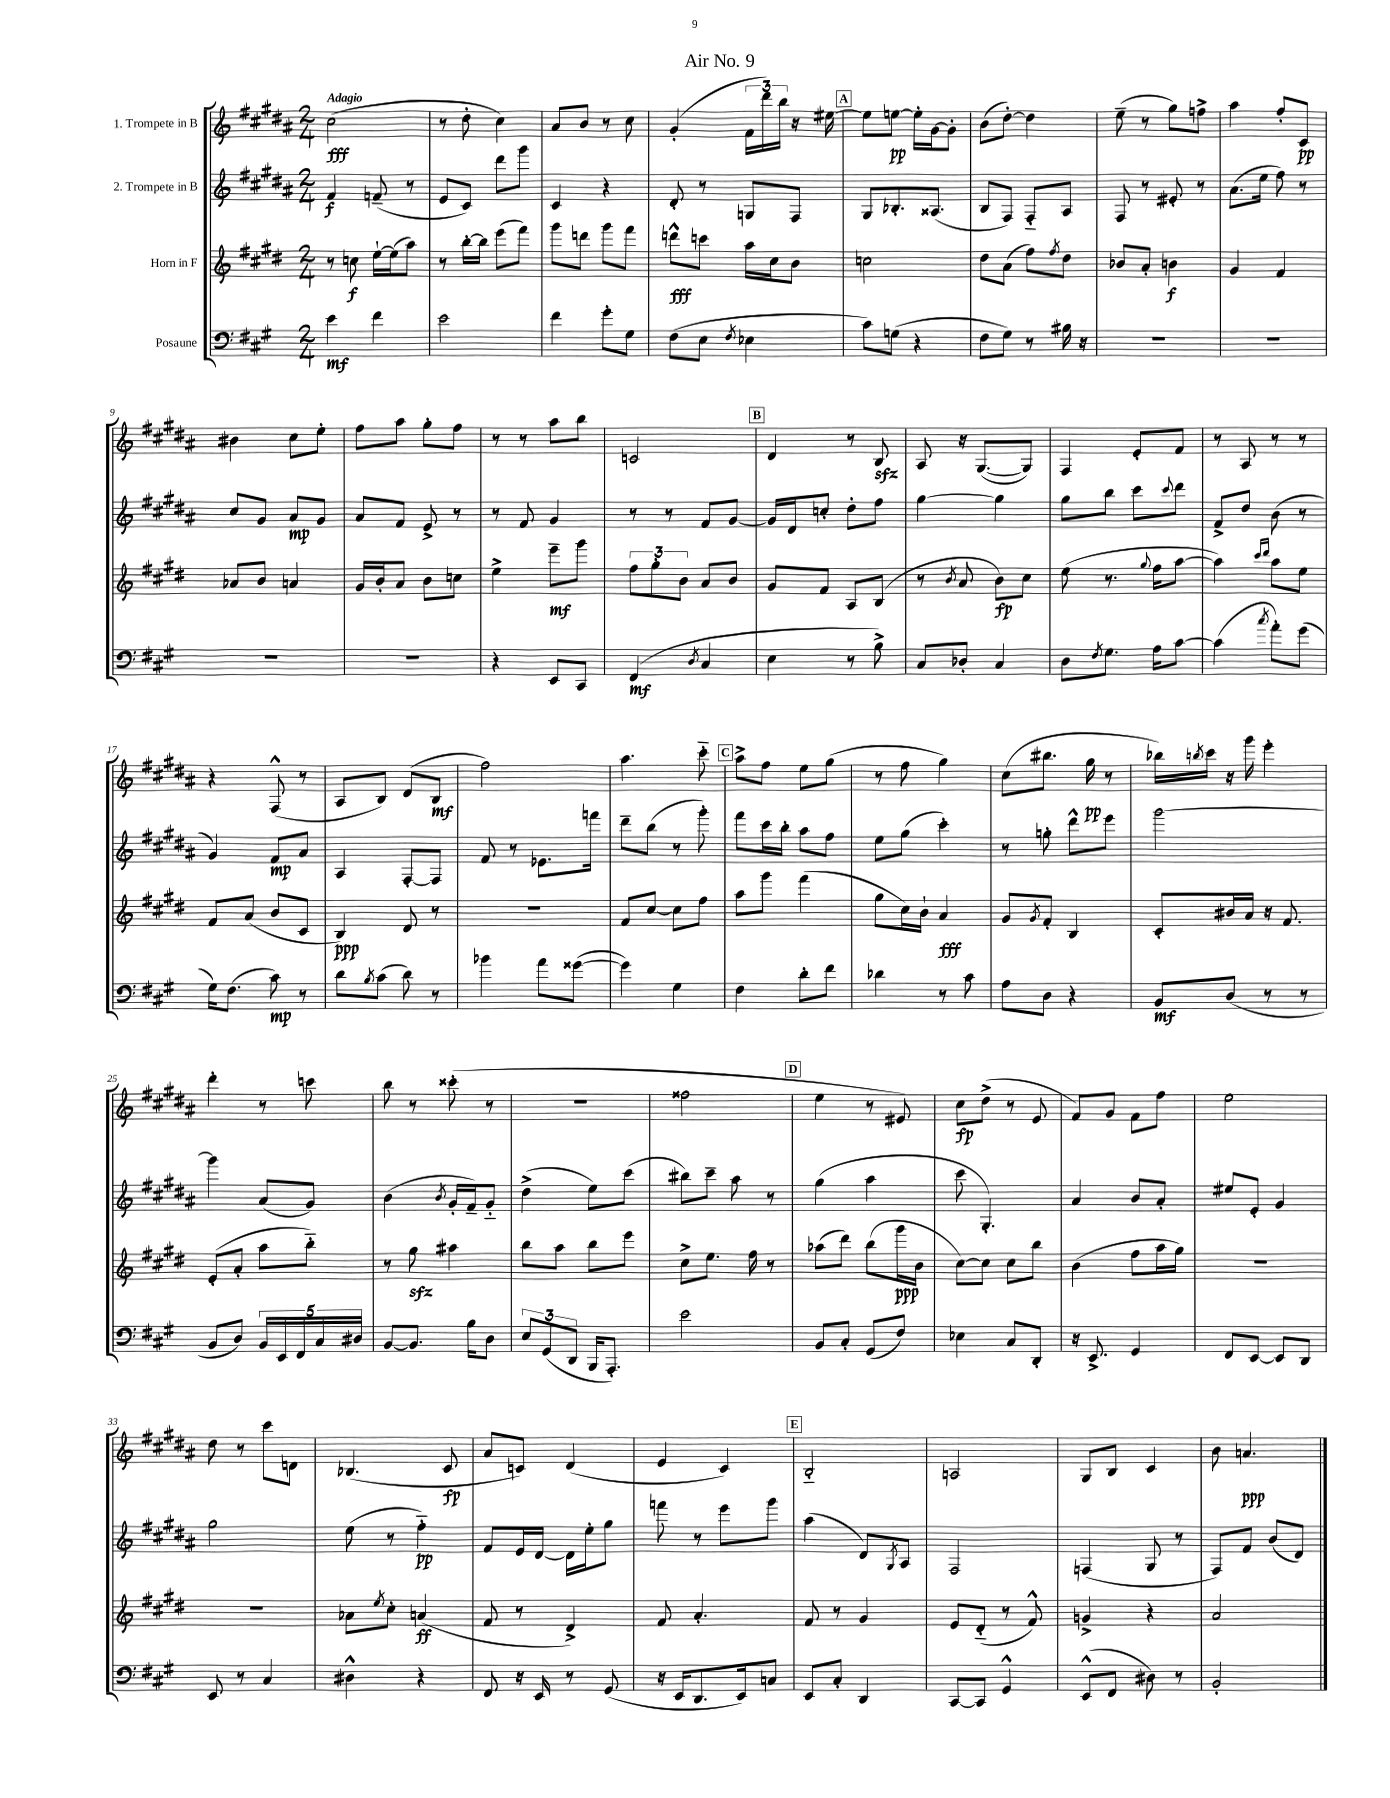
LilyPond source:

\header { title = "Air No. 9" }
<<
\new StaffGroup <<
\new Staff = "s0" \with { instrumentName = "1. Trompete in B" } {
    \clef treble \key b \major \numericTimeSignature \time 2/4 \tempo "Adagio"
    cis''2\fff( |
    r8 dis''8-. cis''4) |
    ais'8 b'8 r8 cis''8 |
    gis'4-.( \tuplet 3/2 { fis'16 dis'''16) b''16 } r16 eis''16~ |
    \mark \markup { \box "A" } eis''8 e''8~\pp e''16-. gis'16~ gis'8-. |
    b'8( dis''8~-.) dis''4 |
    e''8--( r8 gis''8) f''8-> |
    ais''4 fis''8-. cis'8\pp |
    bis'4 cis''8 e''8-. |
    fis''8 ais''8 gis''8-. fis''8 |
    r8 r8 ais''8 b''8 |
    c'2 |
    \mark \markup { \box "B" } dis'4 r8 b8\sfz |
    ais8 r16 gis8.~( gis8) |
    fis4 e'8-. fis'8 |
    r8 ais8 r8 r8 |
    r4 fis8-^( r8 |
    ais8 b8) dis'8( b8\mf |
    fis''2) |
    ais''4. cis'''8-_ |
    \mark \markup { \box "C" } ais''8-> fis''8 e''8 gis''8( |
    r8 fis''8 gis''4) |
    cis''8( bis''8. gis''16\pp r8 |
    bes''16) \acciaccatura { b''8 } cis'''16 r16 gis'''16 e'''4-. |
    dis'''4-. r8 c'''8 |
    b''8 r8 cisis'''8-.( r8 |
    R2 |
    fisis''2 |
    \mark \markup { \box "D" } e''4 r8 eis'8) |
    cis''8\fp dis''8->( r8 e'8 |
    fis'8) gis'8 fis'8 fis''8 |
    e''2 |
    dis''8 r8 cis'''8 d'8 |
    bes4.( cis'8\fp |
    ais'8 c'8) dis'4( |
    e'4 cis'4) |
    \mark \markup { \box "E" } b2-_ |
    a2 |
    gis8 b8 cis'4 |
    b'8 a'4.\ppp \bar "|." |
}
\new Staff = "s1" \with { instrumentName = "2. Trompete in B" } {
    \clef treble \key b \major \numericTimeSignature \time 2/4
    fis'4\f f'8--( r8 |
    e'8 cis'8) dis'''8 gis'''8 |
    cis'4 r4 |
    dis'8-. r8 g8 fis8 |
    \mark \markup { \box "A" } gis8 bes8.-. aisis8.( |
    b8 fis8) fis8-_ ais8 |
    fis8 r8 eis'8-. r8 |
    ais'8.( e''16 fis''8) r8 |
    cis''8 gis'8 ais'8\mp gis'8 |
    ais'8 fis'8 e'8-> r8 |
    r8 fis'8 gis'4 |
    r8 r8 fis'8 gis'8~ |
    \mark \markup { \box "B" } gis'16 dis'16 c''8-. dis''8-. fis''8 |
    gis''4~ gis''4 |
    gis''8 b''8 cis'''8 \appoggiatura { cis'''8 } dis'''8 |
    fis'8-> dis''8 b'8( r8 |
    gis'4) fis'8\mp ais'8 |
    ais4 fis8~-. fis8 |
    fis'8 r8 ees'8. f'''16 |
    dis'''8-- b''8( r8 gis'''8-.) |
    \mark \markup { \box "C" } fis'''8 cis'''16 b''16-. ais''8 fis''8 |
    e''8 gis''8( cis'''4-.) |
    r8 g''8-. dis'''8-^ e'''8 |
    gis'''2~ |
    gis'''4 ais'8( gis'8) |
    b'4( \acciaccatura { b'8 } gis'16-. fis'16--) gis'8-_ |
    dis''4->( e''8) cis'''8( |
    bis''8) cis'''8-- ais''8 r8 |
    \mark \markup { \box "D" } gis''4( ais''4 |
    cis'''8 gis4.-.) |
    ais'4 b'8 ais'8-. |
    eis''8 e'8-. gis'4 |
    gis''2 |
    e''8( r8 fis''4-_\pp) |
    fis'8 e'16 dis'16~ dis'16 e''16-. gis''8 |
    f'''8 r8 e'''8 gis'''8 |
    \mark \markup { \box "E" } ais''4( dis'8) \acciaccatura { gis8 } ais8 |
    fis2 |
    f4( gis8 r8 |
    fis8) fis'8 b'8( dis'8) \bar "|." |
}
\new Staff = "s2" \with { instrumentName = "Horn in F" } {
    \clef treble \key e \major \numericTimeSignature \time 2/4
    r8 c''8\f e''16~-! e''16( a''8) |
    r8 b''16~-. b''16 e'''8( fis'''8) |
    gis'''8 d'''8 gis'''8 fis'''8 |
    d'''8-^\fff c'''8 a''16 cis''16 b'8 |
    \mark \markup { \box "A" } c''2 |
    dis''8 a'8( fis''8) \acciaccatura { fis''8 } dis''8 |
    bes'8 a'8-. b'4\f |
    gis'4 fis'4 |
    aes'8 b'8 a'4 |
    gis'16 b'16-. a'8 b'8 c''8 |
    e''4-> e'''8--\mf gis'''8 |
    \tuplet 3/2 { fis''8 gis''8-. b'8 } a'8 b'8 |
    \mark \markup { \box "B" } gis'8 fis'8 a8 b8( |
    r8 \acciaccatura { b'8 } a'8 b'8\fp) cis''8 |
    e''8( r8. \appoggiatura { gis''8 } fis''16 a''8~ |
    a''4) \grace { cis'''16 dis'''16 } a''8 e''8 |
    fis'8 a'8( b'8 cis'8 |
    b4\ppp) dis'8 r8 |
    r2 |
    fis'8 cis''8~ cis''8 fis''8 |
    \mark \markup { \box "C" } a''8 gis'''8 fis'''4( |
    gis''8 cis''16) b'16-! a'4\fff |
    gis'8 \acciaccatura { gis'8 } fis'8-. b4 |
    cis'8-. bis'16 a'16 r16 fis'8. |
    e'8-.( a'8-. a''8 b''8-_) |
    r8 gis''8\sfz ais''4 |
    b''8 a''8 b''8 e'''8 |
    cis''8-> e''8. fis''16 r8 |
    \mark \markup { \box "D" } aes''8( dis'''8) b''8( gis'''16\ppp b'16 |
    cis''8~) cis''8 cis''8 b''8 |
    b'4( fis''8 a''16 gis''16) |
    R2 |
    R2 |
    aes'8 \acciaccatura { e''8 } cis''8-. a'4\ff( |
    fis'8 r8 dis'4->) |
    fis'8 a'4.-. |
    \mark \markup { \box "E" } fis'8 r8 gis'4 |
    e'8 dis'8-_( r8 fis'8-^) |
    g'4-> r4 |
    a'2 \bar "|." |
}
\new Staff = "s3" \with { instrumentName = "Posaune" } {
    \clef bass \key a \major \numericTimeSignature \time 2/4
    e'4\mf fis'4 |
    e'2 |
    fis'4 gis'8-. gis8 |
    fis8( e8 \acciaccatura { fis8 } ees4 |
    \mark \markup { \box "A" } cis'8) g8( r4 |
    fis8 gis8) r8 bis16 r16 |
    R2 |
    R2 |
    R2 |
    R2 |
    r4 e,8 cis,8 |
    fis,4\mf( \acciaccatura { d8 } cis4 |
    \mark \markup { \box "B" } e4 r8 b8->) |
    cis8 des8-. cis4 |
    d8 \acciaccatura { fis8 } gis8. a16 cis'8~ |
    cis'4( \acciaccatura { cis''8 } a'8-.) gis'8( |
    gis16) fis8.( cis'8\mp) r8 |
    d'8 \acciaccatura { b8 } cis'8( d'8) r8 |
    bes'4 a'8 gisis'8~( |
    gisis'4) gis4 |
    \mark \markup { \box "C" } fis4 d'8-. fis'8 |
    des'4 r8 cis'8 |
    a8 d8 r4 |
    b,8\mf d8( r8 r8 |
    b,8 d8) \tuplet 5/4 { b,16 e,16 fis,16 cis16 dis16 } |
    b,8~ b,8. b16 d8 |
    \tuplet 3/2 { e8 gis,8( d,8 } b,,16 a,,8.-.) |
    e'2 |
    \mark \markup { \box "D" } b,8 cis8-. gis,8( fis8) |
    ees4 cis8 d,8-. |
    r16 e,8.-> gis,4 |
    fis,8 e,8~ e,8 d,8 |
    e,8 r8 cis4 |
    dis4-^ r4 |
    fis,8 r16 e,16 r8 gis,8( |
    r16 e,16 d,8. e,16) c8 |
    \mark \markup { \box "E" } e,8 cis8-. d,4 |
    cis,8~ cis,8 gis,4-^ |
    e,8-^( fis,8 dis8) r8 |
    b,2-. \bar "|." |
}
>>
>>
